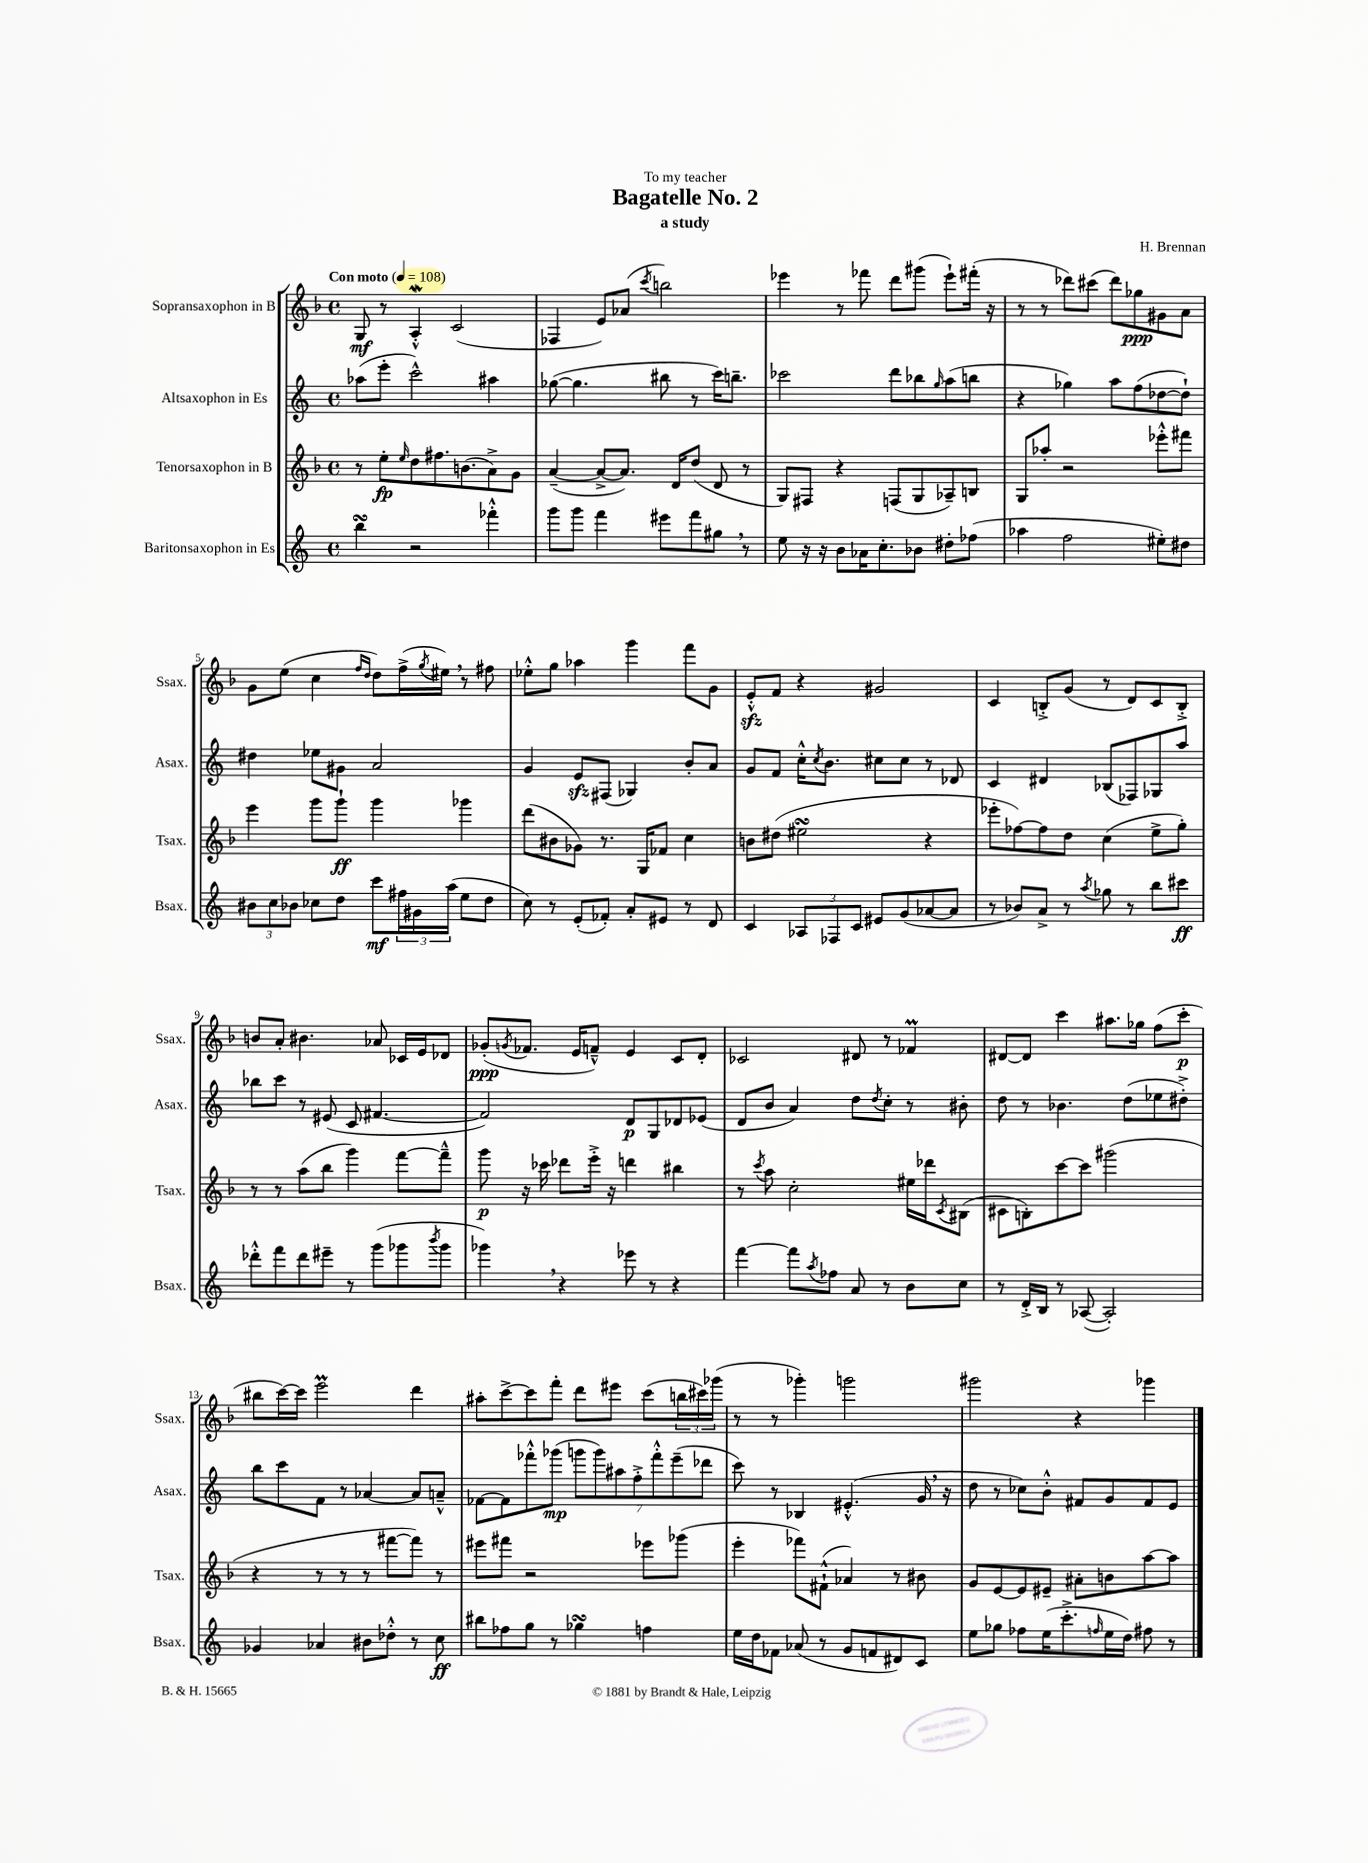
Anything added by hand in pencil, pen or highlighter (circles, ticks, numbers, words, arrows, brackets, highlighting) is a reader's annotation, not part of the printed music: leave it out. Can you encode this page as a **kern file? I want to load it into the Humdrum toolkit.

**kern	**dynam	**kern	**dynam	**kern	**dynam	**kern	**dynam
*part4	*part4	*part3	*part3	*part2	*part2	*part1	*part1
*staff4	*staff4	*staff3	*staff3	*staff2	*staff2	*staff1	*staff1
*I"Baritonsaxophon in Es	*	*I"Tenorsaxophon in B	*	*I"Altsaxophon in Es	*	*I"Sopransaxophon in B	*
*I'Bsax.	*	*I'Tsax.	*	*I'Asax.	*	*I'Ssax.	*
*clefG2	*	*clefG2	*	*clefG2	*	*clefG2	*
*k[]	*	*k[b-]	*	*k[]	*	*k[b-]	*
*M4/4	*	*M4/4	*	*M4/4	*	*M4/4	*
*met(c)	*	*met(c)	*	*met(c)	*	*met(c)	*
*MM108	*	*MM108	*	*MM108	*	*MM108	*
=1	=1	=1	=1	=1	=1	=1	=1
!	!	!	!	!	!	!LO:TX:a:B:t=Con moto	!
4bbsSsS\	.	8r	.	(8aa-X\L	.	8G/	mf
.	.	8ee'\L	fp	8eee'\J	.	8r	.
.	.	16qqee/	.	.	.	.	.
2r	.	8dd\	.	2ccc^^\)	.	4AW'^^/	.
.	.	8.ff#X\	.	.	.	.	.
.	.	.	.	.	.	(2c/	.
.	.	(8.bn\	.	.	.	.	.
4fff-X'^^\	.	8a^\)	.	4aa#X\	.	.	.
.	.	8g\J	.	.	.	.	.
=2	=2	=2	=2	=2	=2	=2	=2
8ggg\L	.	([4a~/	.	([8gg-X\	.	4F-X/	.
8ggg\J	.	.	.	4.gg-\]	.	.	.
4fff\	.	8a^/L_	.	.	.	8e/L)	.
.	.	8.a/J])	.	.	.	(8a-X/J	.
.	.	.	.	.	.	8qccc/	.
8eee#X\L	.	.	.	8bb#X\	.	2bbn\)	.
.	.	16d/KL	.	.	.	.	.
8fff\	.	(8dd/J	.	8r	.	.	.
8gg#X,\J	.	8d/	.	16ccc\KL)	.	.	.
.	.	.	.	8.bbn~\J	.	.	.
8r	.	8r	.	.	.	.	.
=3	=3	=3	=3	=3	=3	=3	=3
8ee\	.	8G/L)	.	2ccc-X\	.	4eee-X\	.
16r	.	8F#X/J	.	.	.	.	.
16r	.	.	.	.	.	.	.
8b\L	.	4r	.	.	.	8r	.
16a-X\K	.	.	.	.	.	8fff-X\	.
8.cc'\	.	.	.	.	.	.	.
.	.	(8Fn/L	.	8ddd\L	.	8ddd\L	.
8b-X\J	.	8G/	.	8bb-X\	.	(8ggg#X\J	.
.	.	.	.	16qqgg/	.	.	.
8dd#X'\L	.	8A-X~/)	.	(8aa\	.	8eee-`\L)	.
(8ff-X\J	.	8Bn/J	.	8bbn\J	.	(16fff#X'\Jk	.
.	.	.	.	.	.	16r	.
=4	=4	=4	=4	=4	=4	=4	=4
4aa-X\	.	8G/L	.	4r	.	8r	.
.	.	8aa-X'/J	.	.	.	8r	.
2ff\	.	2r	.	4gg-X\)	.	8ddd-X\L)	.
.	.	.	.	.	.	(8ccc#X\J	.
.	.	.	.	8aa\L	.	8ddd-\L)	.
.	.	.	.	(8ff\	.	8gg-X\	ppp
8ee#X'\L)	.	8eee-X'^^\L	.	[8dd-X\	.	8g#X\	.
8dd#X\J	.	8fff#X\J	.	8dd-`\J])	.	8a\J	.
!!LO:LB:g=z
=5	=5	=5	=5	=5	=5	=5	=5
12b#X\L	.	4eee\	.	4dd#X\	.	8g\L	.
12cc\	.	.	.	.	.	.	.
.	.	.	.	.	.	(8ee\J	.
12b-X\J	.	.	.	.	.	.	.
8cc-X\L	.	8ggg\L	.	8ee-X\L	.	4cc\	.
8dd\J	.	8ggg`\J	ff	8g#X\J	.	.	.
.	.	.	.	.	.	16qqff/LL	.
.	.	.	.	.	.	16qqdd/JJ	.
8ccc\L	mf	4ggg\	.	2a/	.	8dd\L)	.
24ff#X\L	.	.	.	.	.	(16ff^\L	.
24g#X\	.	.	.	.	.	.	.
.	.	.	.	.	.	8qgg/	.
.	.	.	.	.	.	16ee#X,\JJ)	.
(24aa\JJ	.	.	.	.	.	.	.
8ee\L	.	4ggg-X\	.	.	.	8r	.
8dd\J	.	.	.	.	.	8ff#X\	.
=6	=6	=6	=6	=6	=6	=6	=6
8cc\)	.	(8ddd\L	.	4g/	.	8ee-X'^^\L	.
8r	.	8b#X\	.	.	.	8gg\J	.
(8e'/L	.	8g-X\J)	.	8ezz/L	.	4aa-X\	.
8f-X'/J)	.	8.r	.	(8F#X/J	.	.	.
8a'/L	.	.	.	4G-X/)	.	4ggg\	.
.	.	16G/KL	.	.	.	.	.
8e#X/J	.	8f-X/J	.	.	.	.	.
8r	.	4cc\	.	8b'/L	.	8fff\L	.
8d/	.	.	.	8a/J	.	8g\J	.
=7	=7	=7	=7	=7	=7	=7	=7
4c/	.	8bn\L	.	8g/L	.	8ezz'^^/L	.
.	.	(8dd#X\J	.	8f/J	.	8f/J	.
12A-X/L	.	2ee#XsSsS\	.	16cc'^^\KL	.	4r	.
.	.	.	.	8qcc/	.	.	.
.	.	.	.	8.b\J	.	.	.
12F-X/	.	.	.	.	.	.	.
12c/J	.	.	.	.	.	.	.
8e#X/L	.	.	.	8cc#X\L	.	2g#X/	.
(8g/	.	.	.	8cc#\J	.	.	.
[8a-X/	.	4r	.	8r	.	.	.
8a-/J]	.	.	.	8d-X/	.	.	.
=8	=8	=8	=8	=8	=8	=8	=8
8r	.	8eee-X'\L	.	4c/	.	4c/	.
8b-X/L)	.	[8ff-X\)	.	.	.	.	.
8a^/J	.	8ff-\]	.	4d#X/	.	8Bn'^/L	.
8r	.	8dd\J	.	.	.	(8g/J	.
8qaa/	.	.	.	.	.	.	.
8gg-X\	.	(4cc\	.	(8B-X/L	.	8r	.
8r	.	.	.	8F-X/)	.	8d/L)	.
8bb\L	.	8ee^\L	.	8G-X/	.	8c/	.
8ccc#X\J	ff	8gg'\J)	.	8aa/J	.	8B'^/J	.
!!LO:LB:g=z
=9	=9	=9	=9	=9	=9	=9	=9
8ddd-X'^^\L	.	8r	.	8bb-X\L	.	8bn/L	.
8fff\	.	8r	.	8ccc\J	.	8a'/J	.
8ddd-\	.	(8aa\L	.	8r	.	4.b#X\	.
8eee#X~\J	.	8bb-\J	.	(8e#X/	.	.	.
8r	.	4ggg\)	.	8c/	.	.	.
(8ggg\L	.	.	.	[4.f#X/	.	8a-X/	.
8ggg-X\	.	[8fff\L	.	.	.	16c-X/LL	.
.	.	.	.	.	.	16e/J	.
8qbbb/	.	.	.	.	.	.	.
8ggg-\J	.	8fff~^^\J]	.	.	.	8d-X/J	.
=10	=10	=10	=10	=10	=10	=10	=10
4ggg-X,\)	.	8ggg\	p	2f#/])	.	(8g-X'/L	ppp
.	.	.	.	.	.	8qgn/	.
.	.	16r	.	.	.	8.f-X/J	.
.	.	16ccc-X\	.	.	.	.	.
4r	.	8ddd-X\L	.	.	.	.	.
.	.	.	.	.	.	16e/KL	.
.	.	16eee'^\Jk	.	.	.	8fn~^^/J)	.
.	.	16r	.	.	.	.	.
8eee-X\	.	4dddn\	.	8d/L	p	4e/	.
8r	.	.	.	8G/	.	.	.
4r	.	4bb#X\	.	8d-X/	.	8c/L	.
.	.	.	.	(8e-X/J	.	8d'/J	.
=11	=11	=11	=11	=11	=11	=11	=11
[4fff\	.	8r	.	8d/L	.	2c-X/	.
.	.	8qccc/	.	.	.	.	.
.	.	8aa\	.	8b/J	.	.	.
8fff\L]	.	2cc'\	.	4a/)	.	.	.
8qaa/	.	.	.	.	.	.	.
8ff-X\J	.	.	.	.	.	.	.
8a/	.	.	.	8dd\L	.	8d#X/	.
.	.	.	.	8qdd/	.	.	.
8r	.	.	.	8cc'\J	.	8r	.
8b\L	.	16ee#X\LL	.	8r	.	4f-XM/	.
.	.	16ddd-X\J	.	.	.	.	.
.	.	8qc/	.	.	.	.	.
8cc\J	.	(8B#X\J	.	8b#X'\	.	.	.
=12	=12	=12	=12	=12	=12	=12	=12
8r	.	8c#X\L	.	8dd\	.	[8d#X/L	.
16d'^/LL	.	8Bn'\)	.	8r	.	8d#/J]	.
16B/JJ	.	.	.	.	.	.	.
8r	.	[8ccc\	.	4.b-X\	.	4ccc\	.
([8A-X/	.	8ccc\J]	.	.	.	.	.
2A-'/])	.	(2ggg#X\	.	.	.	8.aa#X\L	.
.	.	.	.	(8dd\L	.	.	.
.	.	.	.	.	.	16gg-X\Jk	.
.	.	.	.	8ee-X\	.	(8ff\L	.
.	.	.	.	8dd#X'^\J)	.	8ccc'\J	p
!!LO:LB:g=z
=13	=13	=13	=13	=13	=13	=13	=13
4g-X/	.	4r	.	8bb\L	.	8bb#X\L	.
.	.	.	.	8ccc\	.	[16ccc\L)	.
.	.	.	.	.	.	16ccc\JJ]	.
4a-X/	.	8r	.	8f\J	.	2eeem\	.
.	.	8r	.	8r	.	.	.
8b#X\L	.	8r	.	[4a-X/	.	.	.
8dd-X'^^\J	.	[8fff#X\L	.	.	.	.	.
8r	.	8fff#\J])	.	8a-/L]	.	4ddd\	.
8cc\	ff	8r	.	8an~^^/J	.	.	.
=14	=14	=14	=14	=14	=14	=14	=14
8bb#X\L	.	8eee#X\L	.	[8f-X\L	.	8aa#X'\L	.
8ff-X\	.	8fff#X\J	.	8f-\]	.	[8ccc^\	.
8gg\J	.	2r	.	8fff-X'^^\	.	8ccc\]	.
8r	.	.	.	(8ggg-X\J	mp	8fff'\J	.
4gg-XsSSs\	.	.	.	14gggn\L	.	8ddd\L	.
.	.	.	.	14ggg\)	.	.	.
.	.	.	.	.	.	8eee#X\J	.
.	.	.	.	14aa#X\	.	.	.
.	.	.	.	14ff'^\	.	.	.
4ffn\	.	8eee-X\L	.	.	.	(8ccc\L	.
.	.	.	.	14fff-'^^\	.	.	.
.	.	.	.	(14eee~\	.	.	.
.	.	(8ggg-X\J	.	.	.	24bbn\L	.
.	.	.	.	.	.	24ccc#X\)	.
.	.	.	.	14ddd-X\J	.	.	.
.	.	.	.	.	.	(24ggg-X\JJ	.
=15	=15	=15	=15	=15	=15	=15	=15
16ee\LL	.	4eee'\	.	8ccc\)	.	8r	.
16dd\J	.	.	.	.	.	.	.
8f-X\J	.	.	.	8r	.	8r	.
(8a-X/	.	8fff-X\L)	.	4B-X/	.	4ggg-X'\)	.
8r	.	(8f#X`^^\J	.	.	.	.	.
8g/L	.	4a-X/)	.	(4.e#X'^^/	.	2gggn\	.
8fn/	.	.	.	.	.	.	.
8d#X/)	.	8r	.	.	.	.	.
8c/J	.	8b#X\	.	16g,/	.	.	.
.	.	.	.	16r	.	.	.
=16	=16	=16	=16	=16	=16	=16	=16
8ee\L	.	8g/L	.	8dd\	.	2ggg#X\	.
8gg-X\J	.	[8e/	.	8r	.	.	.
8ff-X\L	.	8e/]	.	8cc-X\L)	.	.	.
(16ee\K	.	8e#X~/J	.	8b'^^\J	.	.	.
8.ccc'^\	.	.	.	.	.	.	.
.	.	8a#X'\L	.	8f#X/L	.	4r	.
16qqffn/	.	.	.	.	.	.	.
16ee\L	.	8bn\	.	8g/	.	.	.
16dd\JJ)	.	.	.	.	.	.	.
8ff#X\	.	[8aa\	.	8f#/	.	4ggg-X\	.
8r	.	8aa\J]	.	8e/J	.	.	.
==	==	==	==	==	==	==	==
*-	*-	*-	*-	*-	*-	*-	*-
